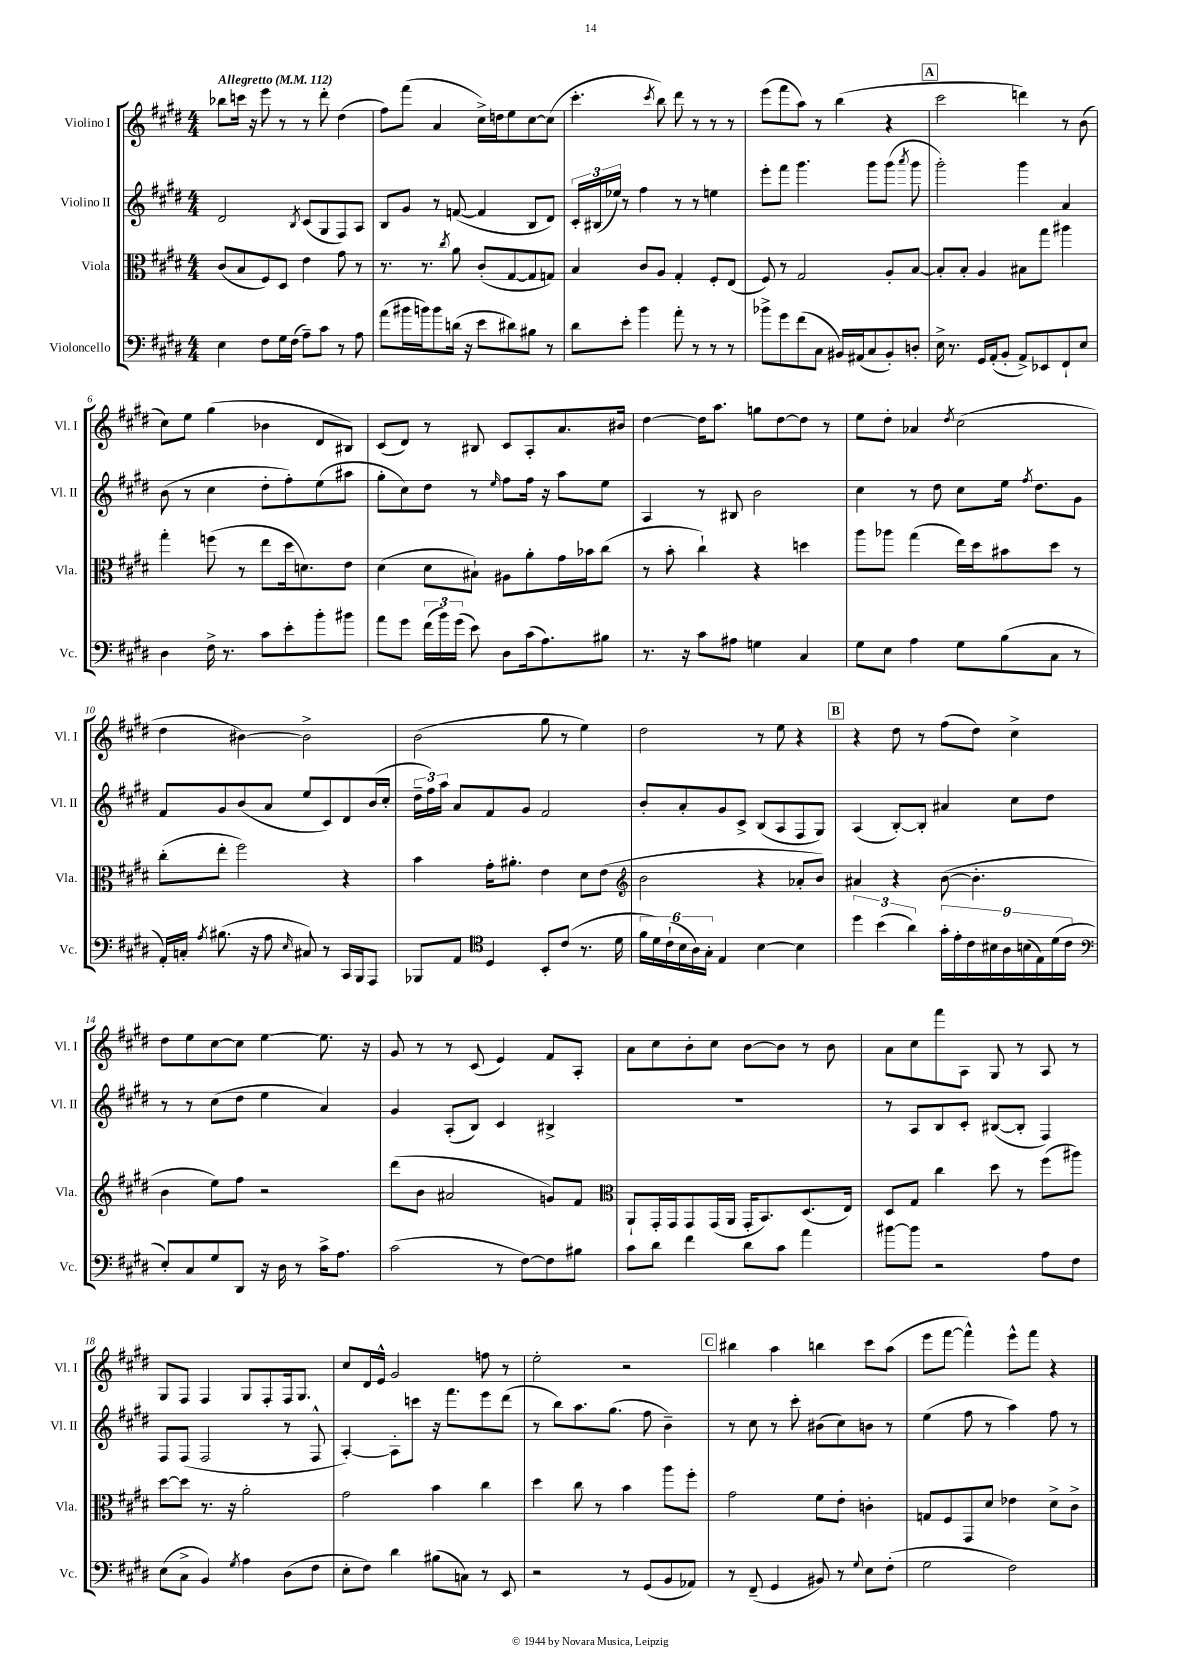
<<
\new StaffGroup <<
\new Staff = "s0" \with { instrumentName = "Violino I" shortInstrumentName = "Vl. I" } {
    \clef treble \key e \major \numericTimeSignature \time 4/4 \tempo "Allegretto" 4 = 112
    \autoBeamOff bes''8[ c'''16] r16 e'''8 r8 r8 dis'''8-. dis''4( |
    fis''8[) fis'''8]( a'4 cis''16[->) d''16 e''8 cis''8~ cis''8]( |
    cis'''4.-. \acciaccatura { cis'''8 } b''8) dis'''8 r8 r8 r8 |
    e'''8[( fis'''8 a''8]) r8 b''4( r4 |
    \mark \markup { \box "A" } cis'''2 d'''4) r8 b'8( |
    cis''8[) e''8] gis''4( bes'4 dis'8[ bis8]) |
    cis'8[( dis'8]) r8 bis8 cis'8[ a8-. a'8. bis'16] |
    dis''4~ dis''16[ a''8.] g''8[ dis''8~ dis''8] r8 |
    e''8[ dis''8]-. aes'4 \acciaccatura { dis''8 } cis''2( |
    dis''4 bis'4~) bis'2-> |
    b'2( gis''8 r8 e''4) |
    dis''2 r8 e''8 r4 |
    \mark \markup { \box "B" } r4 dis''8 r8 fis''8[( dis''8]) cis''4-> |
    dis''8[ e''8 cis''8~ cis''8] e''4~ e''8. r16 |
    gis'8 r8 r8 cis'8( e'4) fis'8[ a8]-. |
    a'8[ cis''8 b'8-. cis''8] b'8[~ b'8] r8 b'8 |
    a'8[ cis''8 fis'''8 a8] gis8 r8 a8 r8 |
    gis8[ fis8] fis4 gis8[ fis8-. fis16 gis8.] |
    cis''8[ dis'16 e'16]-^ gis'2 f''8 r8 |
    e''2-. r2 |
    \mark \markup { \box "C" } bis''4 a''4 b''4 cis'''8[ a''8]( |
    e'''8[ fis'''8]~ fis'''4-^) e'''8[-^ fis'''8] r4 \bar "|." |
}
\new Staff = "s1" \with { instrumentName = "Violino II" shortInstrumentName = "Vl. II" } {
    \clef treble \key e \major \numericTimeSignature \time 4/4
    \autoBeamOff dis'2 \acciaccatura { b8 } cis'8[( gis8 fis8) a8] |
    b8[ gis'8] r8 f'8~( f'4 b8[ dis'8]) |
    \tuplet 3/2 { cis'16[-. bis16( ees''16]) } r8 fis''4 r8 r8 e''4 |
    e'''8[-. fis'''8] gis'''4. gis'''8[ gis'''8]( \acciaccatura { a'''8 } gis'''8 |
    \mark \markup { \box "A" } gis'''2-.) gis'''4 a'4 |
    b'8( r8 cis''4 dis''8[-. fis''8-.) e''8( ais''8] |
    gis''8[-. cis''8) dis''8] r8 \grace { e''16 } fis''8[ fis''16] r16 a''8[ e''8] |
    a4 r8 bis8 b'2 |
    cis''4 r8 dis''8 cis''8[ e''16] \acciaccatura { fis''8 } dis''8.[ gis'8] |
    fis'8[ gis'8 b'8( a'8] e''8[ cis'8) dis'8 b'16( cis''16]-. |
    \tuplet 3/2 { dis''16[-- fis''16) a''16] } a'8[ fis'8 gis'8] fis'2 |
    b'8[-. a'8-. gis'8 cis'8]-> b8[( a8 fis8 gis8]) |
    \mark \markup { \box "B" } a4( b8[~-.) b8]-. ais'4 cis''8[ dis''8] |
    r8 r8 cis''8[( dis''8] e''4 a'4) |
    gis'4 a8[-.( b8]) cis'4 bis4-> |
    R1 |
    r8 a8[ b8 cis'8]-. bis8[~( bis8]-. fis4) |
    fis8[ fis8]( fis2 r8 fis8-^ |
    a4~-.) a8[-. c'''8] r16 fis'''8.[ e'''8 dis'''8]( |
    r8 b''8[) a''8. gis''8.]( fis''8 b'4--) |
    \mark \markup { \box "C" } r8 cis''8 r8 cis'''8-. bis'8[( cis''8) b'8] r8 |
    e''4( fis''8 r8 a''4) fis''8 r8 \bar "|." |
}
\new Staff = "s2" \with { instrumentName = "Viola" shortInstrumentName = "Vla." } {
    \clef alto \key e \major \numericTimeSignature \time 4/4
    \autoBeamOff cis'8[( b8 fis8) dis8] e'4 gis'8 r8 |
    r8. r8. \acciaccatura { cis''8 } a'8 cis'8[-.( gis8~ gis8 g8]) |
    b4 cis'8[ a8] gis4-. fis8[-. e8]( |
    fis8) r8 gis2 a8[-. b8]~ |
    \mark \markup { \box "A" } b8[-. b8]-. a4 bis8[ gis''8] ais''4 |
    gis''4-. f''8( r8 e''8[ dis''16 d'8.) e'8] |
    dis'4( dis'8[ bis8]-!) ais8[ a'8-. gis'16 bes'16 cis''8]( |
    r8 b'8-. cis''4-!) r4 d''4 |
    a''8[ aes''8] gis''4( e''16[) dis''16 bis'8 dis''8] r8 |
    cis''8[-.( e''8]-. fis''2) r4 |
    b'4 gis'16[-. ais'8.]-. e'4 dis'8[ e'8]( |
    \clef treble b'2 r4 aes'8[-. b'8]) |
    \mark \markup { \box "B" } ais'4 r4 b'8~( b'4.-. |
    b'4 e''8[) fis''8] r2 |
    dis'''8[( b'8] ais'2 g'8[) fis'8] |
    \clef alto a,8[-! gis,16-. gis,16 gis,8 gis,16( a,16] gis,16[-. b,8.) dis8.( e16]) |
    dis8[ gis8] cis''4 dis''8 r8 fis''8[( ais''8]) |
    dis''8[~ dis''8] r8. r16 a'2-. |
    gis'2 b'4 cis''4 |
    dis''4 cis''8 r8 b'4 a''8[ fis''8]-. |
    \mark \markup { \box "C" } gis'2 fis'8[ e'8]-. c'4-. |
    g8[ fis8 gis,8 dis'8] ees'4 dis'8[-> cis'8]-> \bar "|." |
}
\new Staff = "s3" \with { instrumentName = "Violoncello" shortInstrumentName = "Vc." } {
    \clef bass \key e \major \numericTimeSignature \time 4/4
    \autoBeamOff e4 fis8[ gis16 fis16]( a8[--) cis'8] r8 a8 |
    a'8[( bis'16 b'16) b'8 d'16]( r16 e'8[ dis'8) bis8] r8 |
    dis'8[ e'8]-. b'4 a'8-. r8 r8 r8 |
    bes'8[-> gis'8 fis'8( cis8] bis,16[) ais,16( cis8 bis,8-.) d8]-. |
    \mark \markup { \box "A" } e16-> r8. gis,16[ a,16-.( b,8]-. a,8[->) ees,8 fis,8-! e8] |
    dis4 fis16-> r8. cis'8[ e'8-. b'8-. bis'8] |
    a'8[ gis'8] \tuplet 3/2 { fis'16[( b'16) gis'16]( } e'8) dis8[ cis'16( a8.) bis8] |
    r8. r16 cis'8[ ais8] g4 cis4 |
    gis8[ e8] a4 gis8[ b8( cis8] r8 |
    a,16[-.) c16]-. \acciaccatura { a8 } bis8.( r16 a8 \grace { e16 } cis8) r8 cis,16[ b,,16 a,,8] |
    bes,,8[ a,8] \clef tenor dis4 b,8[-. cis'8]( r8. dis'16 |
    \tuplet 6/4 { fis'16[ dis'16) cis'16-!( b16 a16) gis16]-. } e4 b4~ b4 |
    \mark \markup { \box "B" } \tuplet 3/2 { dis''4 b'4( a'4) } \tuplet 9/8 { gis'16[-. e'16-. cis'16 bis16 a16 b16( e16) dis'16( cis'16] } |
    \clef bass e8[-.) cis8 gis8 dis,8] r16 dis16 r8 cis'16[-> a8.] |
    cis'2( r8 fis8[~) fis8 bis8] |
    cis'8[ dis'8] fis'4 dis'8[ cis'8] a'4 |
    bis'8[~ bis'8] r2 a8[ fis8] |
    e8[( cis8]-> b,4) \acciaccatura { gis8 } a4 dis8[( fis8] |
    e8[-. fis8]) dis'4 bis8[( c8]) r8 e,8 |
    r2 r8 gis,8[( b,8 aes,8]) |
    \mark \markup { \box "C" } r8 fis,8--( gis,4 bis,8) r8 \appoggiatura { gis8 } e8[ fis8]-.( |
    gis2 fis2) \bar "|." |
}
>>
>>
